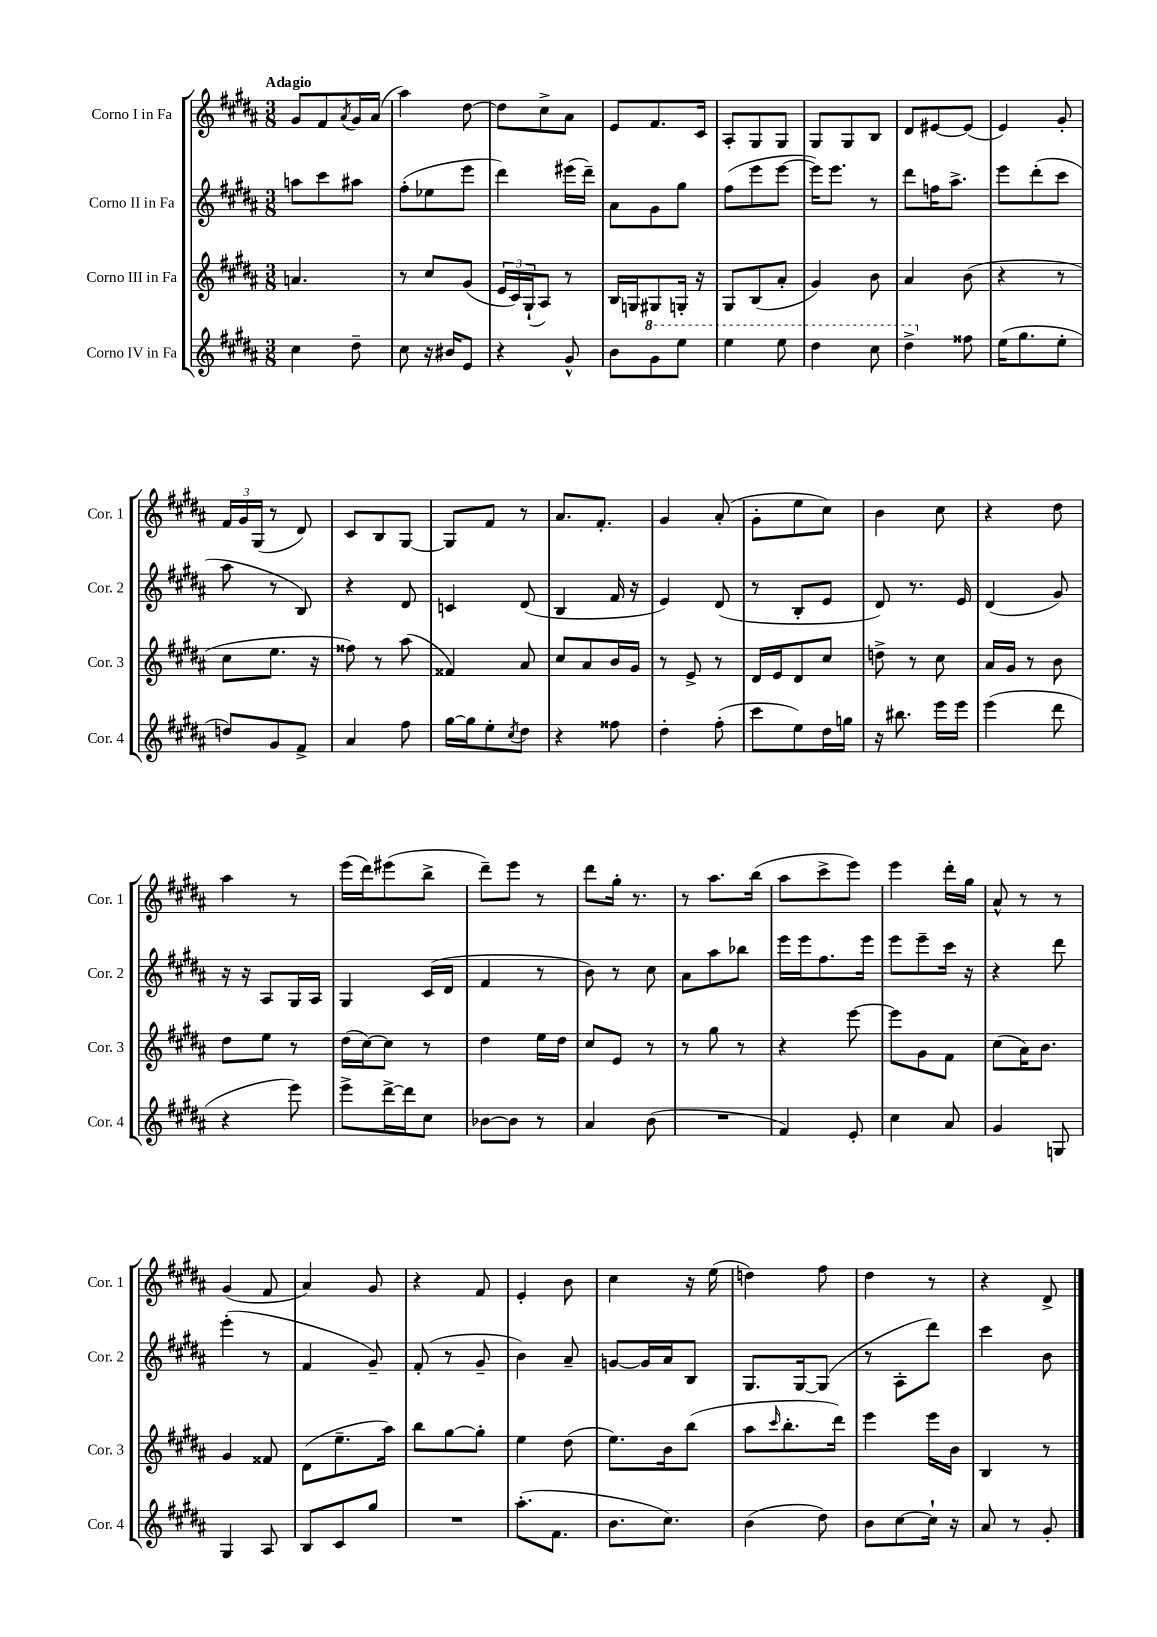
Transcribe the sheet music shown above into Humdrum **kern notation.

**kern	**kern	**kern	**kern
*staff4	*staff3	*staff2	*staff1
*clefG2	*clefG2	*clefG2	*clefG2
*k[f#c#g#d#a#]	*k[f#c#g#d#a#]	*k[f#c#g#d#a#]	*k[f#c#g#d#a#]
*M3/8	*M3/8	*M3/8	*M3/8
4cc#\	4.a/	8aa\L	8g#/L
.	.	8ccc#\	8f#/
.	.	.	8qa#/
8dd#~\	.	8aa#\J	16g#/L
.	.	.	(16a#/JJ
=	=	=	=
8cc#\	8r	(8ff#'\L	4aa#\)
16r	8cc#/L	8ee-\	.
16b#/LK	.	.	.
8e/J	(8g#/J	8eee\J	[8dd#\
=	=	=	=
4r	24e/LL	4ddd#\)	8dd#\]L
.	24c#/)	.	.
.	(24G#`/J	.	.
.	8A#/J)	.	8cc#^\
8g#^^/	8r	(16eee#\LL	8a#\J
.	.	16ddd#~\JJ)	.
=	=	=	=
8b\L	16B/LL	8a#\L	8e/L
.	16G/J	.	.
8gg#\	8G#/	8g#\	8.f#/
8eee\J	16G'/Jk	8gg#\J	.
.	16r	.	16c#/Jk
=	=	=	=
4eee\	8G#/L	(8ff#\L	8A#'/L
.	(8B/	8eee\	8G#/
8eee\	8a#'/J	[8eee\J	8G#/J
=	=	=	=
4ddd#\	4g#/)	16eee\]LK)	8G#/L
.	.	8.eee\J	.
.	.	.	8G#/
8ccc#\	8b\	8r	8B/J
=	=	=	=
4ddd#^\	4a#/	8ddd#\L	8d#/L
.	.	16ff\K	[8e#/
.	.	8.aa#^\J	.
8ff##\	(8b\	.	(8e#/]J
=	=	=	=
(16ee\LK	4r	8eee\L	4e/)
8.gg#\	.	.	.
.	.	(8ddd#'\	.
8ee'\J	8r	8ccc#\J	8g#'/
=	=	=	=
8dd/L)	8cc#\L	8aa#\	24f#/LL
.	.	.	24g#/
.	.	.	(24G#/JJ
8g#/	8.ee\J	8r	8r
8f#^/J	.	8B/)	8d#/)
.	16r	.	.
=	=	=	=
4a#/	8ff##\)	4r	8c#/L
.	8r	.	8B/
8ff#\	(8aa#\	8d#/	[8G#/J
=	=	=	=
[16gg#\LL	4f##/)	4c/	8G#/]L
16gg#\]J	.	.	.
8ee'\	.	.	8f#/J
8qcc#/	.	.	.
8dd#\J	8a#/	(8d#/	8r
=	=	=	=
4r	8cc#/L	4B/	8.a#/L
.	8a#/	.	.
.	.	.	8.f#'/J
8ff##\	16b/L	16f#/	.
.	16g#/JJ	16r	.
=	=	=	=
4dd#'\	8r	4e/)	4g#/
.	8e^/	.	.
(8ff#'\	8r	(8d#/	(8a#'/
=	=	=	=
8ccc#\L	16d#/LL	8r	8g#'\L
.	16e/J	.	.
8ee\)	8d#/	8B'/L	8ee\
16dd#\L	8cc#/J	8e/J	8cc#\J)
16gg\JJ	.	.	.
=	=	=	=
16r	8dd^\	8d#/)	4b\
8.bb#\	.	.	.
.	8r	8.r	.
16eee\LL	8cc#\	.	8cc#\
16eee\JJ	.	16e/	.
=	=	=	=
(4eee\	16a#/LL	(4d#/	4r
.	16g#/JJ	.	.
.	8r	.	.
8ddd#\	8b\	8g#/)	8dd#\
=	=	=	=
4r	8dd#\L	16r	4aa#\
.	.	16r	.
.	8ee\J	8A#/L	.
8eee\)	8r	16G#/L	8r
.	.	16A#/JJ	.
=	=	=	=
8eee^\L	(16dd#\LL	4G#/	(16eee\LL
.	[16cc#\J)	.	16ddd#\J)
[16ddd#^\L	8cc#\]J	.	(8eee#\
16ddd#\]J	.	.	.
8cc#\J	8r	(16c#/LL	8bb^\J
.	.	16d#/JJ	.
=	=	=	=
[8b-\L	4dd#\	4f#/	8ddd#~\L)
8b-\]J	.	.	8eee\J
8r	16ee\LL	8r	8r
.	16dd#\JJ	.	.
=	=	=	=
4a#/	8cc#/L	8b\)	8ddd#\L
.	8e/J	8r	16gg#'\Jk
.	.	.	8.r
(8b\	8r	8cc#\	.
=	=	=	=
4.r	8r	8a#\L	8r
.	8gg#\	8aa#\	8.aa#\L
.	8r	8bb-\J	.
.	.	.	(16bb\Jk
=	=	=	=
4f#/)	4r	16eee\LL	8aa#\L
.	.	16eee\J	.
.	.	8.ff#\	8ccc#^\
8e'/	[8eee\	.	8eee\J)
.	.	16eee\Jk	.
=	=	=	=
4cc#\	8eee\]L	8eee\L	4eee\
.	8g#\	8eee~\	.
8a#/	8f#\J	16ccc#\Jk	16ddd#'\LL
.	.	16r	16gg#\JJ
=	=	=	=
4g#/	(8cc#\L	4r	8a#^^/
.	16a#\K)	.	8r
.	8.b\J	.	.
8G/	.	8ddd#\	8r
=	=	=	=
4G#/	4g#/	(4eee'\	(4g#/
8A#/	8f##/	8r	8f#/
=	=	=	=
8B/L	(8d#\L	4f#/	4a#/)
8c#/	8.ee~\	.	.
8gg#/J	.	8g#~/)	8g#/
.	16aa#\Jk)	.	.
=	=	=	=
4.r	8bb\L	(8f#'/	4r
.	[8gg#\	8r	.
.	8gg#'\]J	8g#~/	8f#/
=	=	=	=
(8.aa#'\L	4ee\	4b\)	4e'/
8.f#\J	.	.	.
.	(8dd#\	8a#~/	8b\
=	=	=	=
8.b\L	8.ee\L)	[8g/L	4cc#\
.	.	16g/]L	.
8.cc#\J)	16b\k	16a#/J	.
.	(8bb\J	8B/J	16r
.	.	.	(16ee\
=	=	=	=
(4b\	8aa#\L	8.G#/L	4dd\)
.	16qqccc#/	.	.
.	8.bb'\	.	.
.	.	[16G#/k	.
8dd#\)	.	(8G#/]J	8ff#\
.	16ddd#\Jk)	.	.
=	=	=	=
8b\L	4eee\	8r	4dd#\
[8cc#\	.	8A#'\L	.
16cc#`\]Jk	16eee\LL	8ddd#\J)	8r
16r	16b\JJ	.	.
=	=	=	=
8a#/	4B/	4ccc#\	4r
8r	.	.	.
8g#'/	8r	8b\	8d#^/
==	==	==	==
*-	*-	*-	*-
